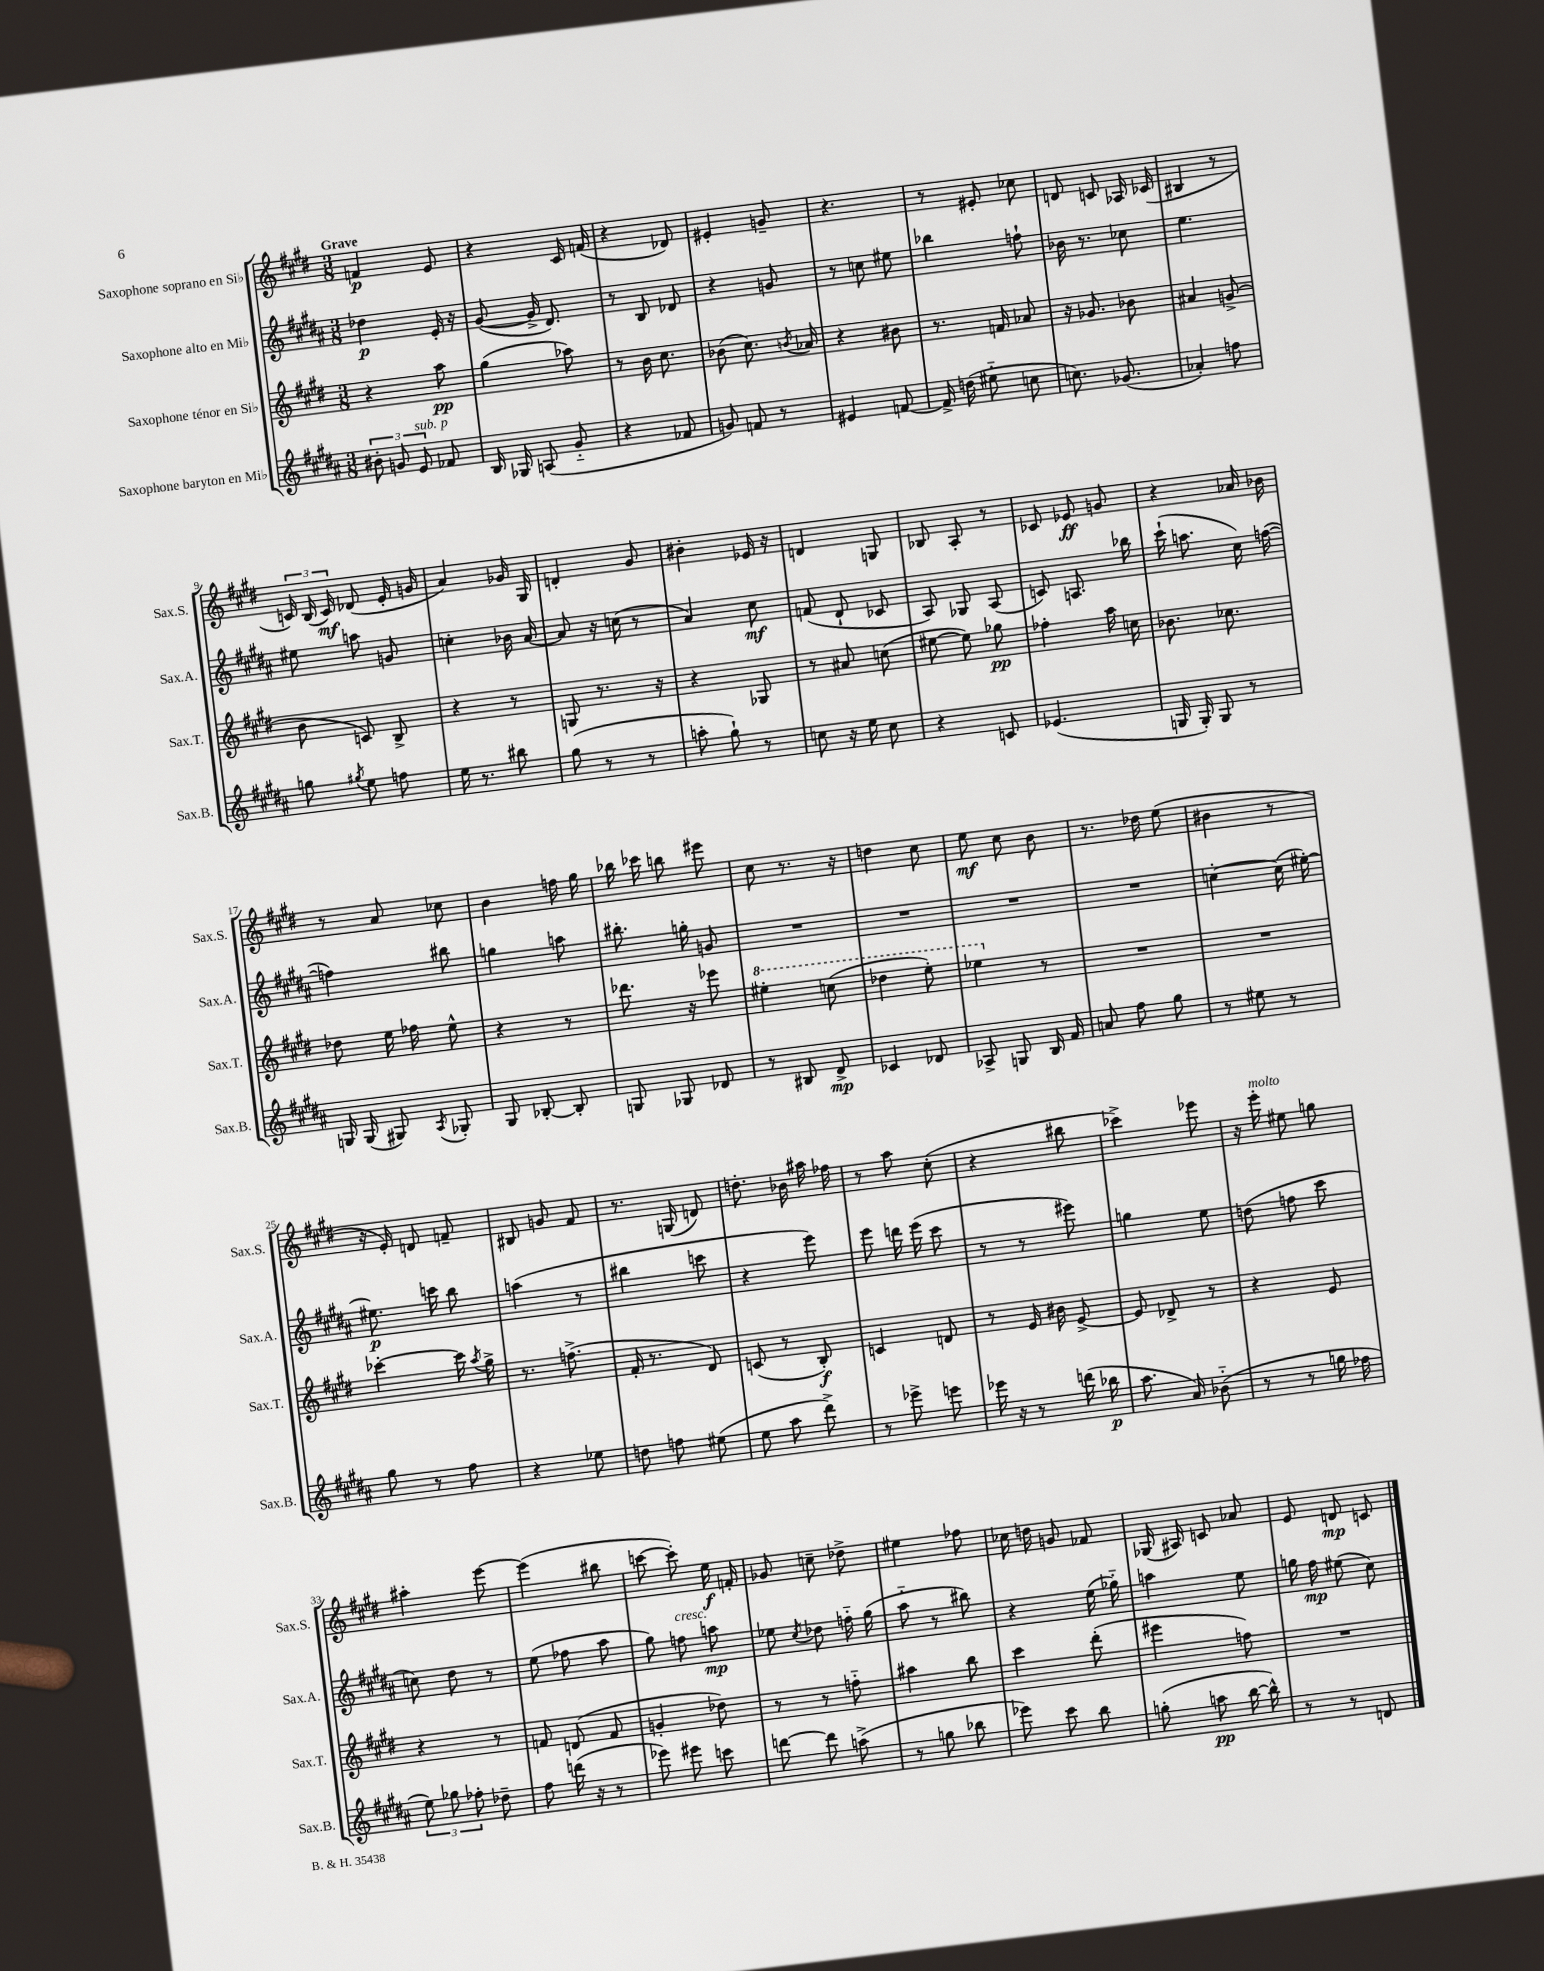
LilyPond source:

<<
\new StaffGroup <<
\new Staff = "s0" \with { instrumentName = "Saxophone soprano en Sib" shortInstrumentName = "Sax.S." } {
    \clef treble \key e \major \numericTimeSignature \time 3/8 \tempo "Grave"
    \autoBeamOff f'4\p e'8 |
    r4 cis'16 f'16( |
    r4 des'8) |
    eis'4-. g'8-- |
    r4. |
    r8 eis'8-. ces''8 |
    d'8 c'8 aes16 ces'16( |
    bis4 r8 |
    \tuplet 3/2 { c'16) b16( c'16\mf) } des'8( e'16-. g'16 |
    a'4) ges'16 gis16 |
    d'4-. gis'8 |
    bis'4-. ees'16 r16 |
    d'4 g8 |
    bes8 a8-. r8 |
    ces'8 ees'8\ff g'8 |
    r4 aes'16 bes'16 |
    r8 a'8 ces''8 |
    b'4 f''16 gis''16 |
    bes''16 ces'''16 b''8 eis'''8 |
    cis''8 r8. r16 |
    d''4 cis''8 |
    e''8\mf cis''8 b'8 |
    r8. des''16 e''8( |
    bis'4 r8 |
    r16 e'16-.) d'8 f'8-- |
    bis8 g'8 fis'8 |
    r8. g16( d'8) |
    d''8.-. bes'16 ais''16 fes''16 |
    r8 a''8 cis''8-.( |
    r4 bis''8 |
    ces'''4->) ees'''8 |
    r16 e'''16-.^\markup { \italic "molto" } eis''8 g''8 |
    ais''4-. e'''8~ |
    e'''4( bis''8 |
    c'''8~ c'''8-.) e''16\f f'16-. |
    ges'8 c''8-- des''8-> |
    eis''4 fes''8 |
    ces''16 d''16 g'8 fes'8 |
    ges16( ais16) c'8 aes'8 |
    e'8 d'8\mp c'8 \bar "|." |
}
\new Staff = "s1" \with { instrumentName = "Saxophone alto en Mib" shortInstrumentName = "Sax.A." } {
    \clef treble \key b \major \numericTimeSignature \time 3/8
    \autoBeamOff des''4\p e'16-. r16 |
    gis'8~( gis'16-> dis'8.) |
    r8 b8 des'8 |
    r4 g'8 |
    r8 c''8 eis''8 |
    bes''4 f''8-! |
    bes'16 r8. ces''8 |
    e''4. |
    eis''8 a''8 g'8 |
    c''4-. bes'16 ais'16~ |
    ais'8 r16 c''16( r8 |
    ais'4) cis''8\mf |
    f'8( dis'8-! ces'8 |
    ais8) ges8 ais8( |
    c'8) a8. bes''16 |
    cis'''16-!( a''8. cis''16) f''16~( |
    f''4) bis''8 |
    g''4 a''8 |
    bis''8.-. g''16-. g'8 |
    R4. |
    R4. |
    R4. |
    R4. |
    c''4~-. c''16( eis''16~-.) |
    eis''8.\p c'''16 b''8 |
    a''4( r8 |
    bis''4 c'''8 |
    r4 e'''8) |
    e'''8 d'''16 e'''16( cis'''8 |
    r8 r8 eis'''8) |
    g''4 e''8 |
    d''8( f''8 cis'''8 |
    c''8) dis''8 r8 |
    e''8( fes''8 ais''8 |
    gis''8) f''8^\markup { \italic "cresc." } a''8\mp |
    ees''8 \acciaccatura { cis''8 } des''8 f''16-_ gis''16( |
    ais''8-_ r8 bis''8) |
    r4 e''16( ges''16-_) |
    a''4 e''8 |
    g''16 fis''16\mp eis''8( cis''8) \bar "|." |
}
\new Staff = "s2" \with { instrumentName = "Saxophone ténor en Sib" shortInstrumentName = "Sax.T." } {
    \clef treble \key e \major \numericTimeSignature \time 3/8
    \autoBeamOff r4 a''8\pp |
    gis''4( aes''8) |
    r8 b'16 cis''8. |
    bes'8( cis''8.) \acciaccatura { b'8 } aes'16 |
    r4 bis'8 |
    r8. f'16 aes'8 |
    r16 ges'8. bes'8 |
    ais'4 g'8->( |
    b'8 c'8) b8-> |
    r4 r8 |
    g8 r8. r16 |
    r4 ges8 |
    r8 ais'8 c''8( |
    eis''8~ eis''8) ges''8\pp |
    fes''4-. a''16 c''16 |
    bes'8. ces''8. |
    des''8 e''16 fes''16 e''8-^ |
    r4 r8 |
    des'''8. r16 ees'''8 |
    \ottava #1 eis'''4-. c'''8( |
    des'''4 e'''8-.) |
    ees'''4 \ottava #0 r8 |
    R4. |
    R4. |
    ces'''4~-. ces'''16 \acciaccatura { a''8 } gis''16-> |
    r8. f''8.->( |
    fis'16-. r8. dis'8) |
    c'8( r8 b8-.\f) |
    c'4 d'8 |
    r8 e'16 bis'16 e'8~-> |
    e'8 des'8-> r8 |
    r4 e'8 |
    r4 r8 |
    f'8 d'8( f'8 |
    g'4-. des''8) |
    r8 r8 f''8-_ |
    ais''4 b''8 |
    cis'''4 dis'''8-.( |
    eis'''4 f''8) |
    R4. \bar "|." |
}
\new Staff = "s3" \with { instrumentName = "Saxophone baryton en Mib" shortInstrumentName = "Sax.B." } {
    \clef treble \key b \major \numericTimeSignature \time 3/8
    \autoBeamOff \tuplet 3/2 { bis'8-. g'8 e'8^\markup { \italic "sub. p" } } fes'8 |
    b16 ges16 a8( gis'8-_ |
    r4 fes'8 |
    g'8) f'8 r8 |
    eis'4 f'8~ |
    f'16-> d''16( eis''8-_ c''8 |
    c''8.) ges'8.( |
    aes'4-.) f''8 |
    g''8 \acciaccatura { gis''8 } e''8 f''8 |
    e''16 r8. bis''8 |
    gis''8( r8 r8 |
    a''8-. gis''8-!) r8 |
    c''8 r16 e''16 c''8 |
    r4 c'8 |
    ees'4.( |
    g16 g16-.) g8 r8 |
    g16 g16( gis8) \acciaccatura { ais8 } ges8-. |
    gis8 bes8~-. bes8-. |
    g8 ges8 des'8 |
    r8 bis8 dis'8->\mp |
    ces'4 des'8 |
    aes8-> g8 b16 fis'16 |
    a'8 fis''8 gis''8 |
    r8 eis''8 r8 |
    gis''8 r8 fis''8 |
    r4 ees''8 |
    d''8 f''8 eis''8( |
    e''8 ais''8 dis'''8->) |
    r8 ees'''8-> e'''8 |
    ees'''16 r16 r8 d'''16( bes''16\p |
    ais''8. ais'16) bes'8-_( |
    r8 r8 g''16 fes''16 |
    \tuplet 3/2 { e''8) ges''8 fes''8-. } des''8-- |
    fis''8 d'''16( r16 r8 |
    ees'''8) eis'''8 c'''8 |
    d'''8~ d'''8 a''8->( |
    r8 g''8 bes''8 |
    ees'''8) cis'''8 b''8 |
    g''8-.( a''8\pp b''16~ b''16-^) |
    r8 r8 d'8 \bar "|." |
}
>>
>>
